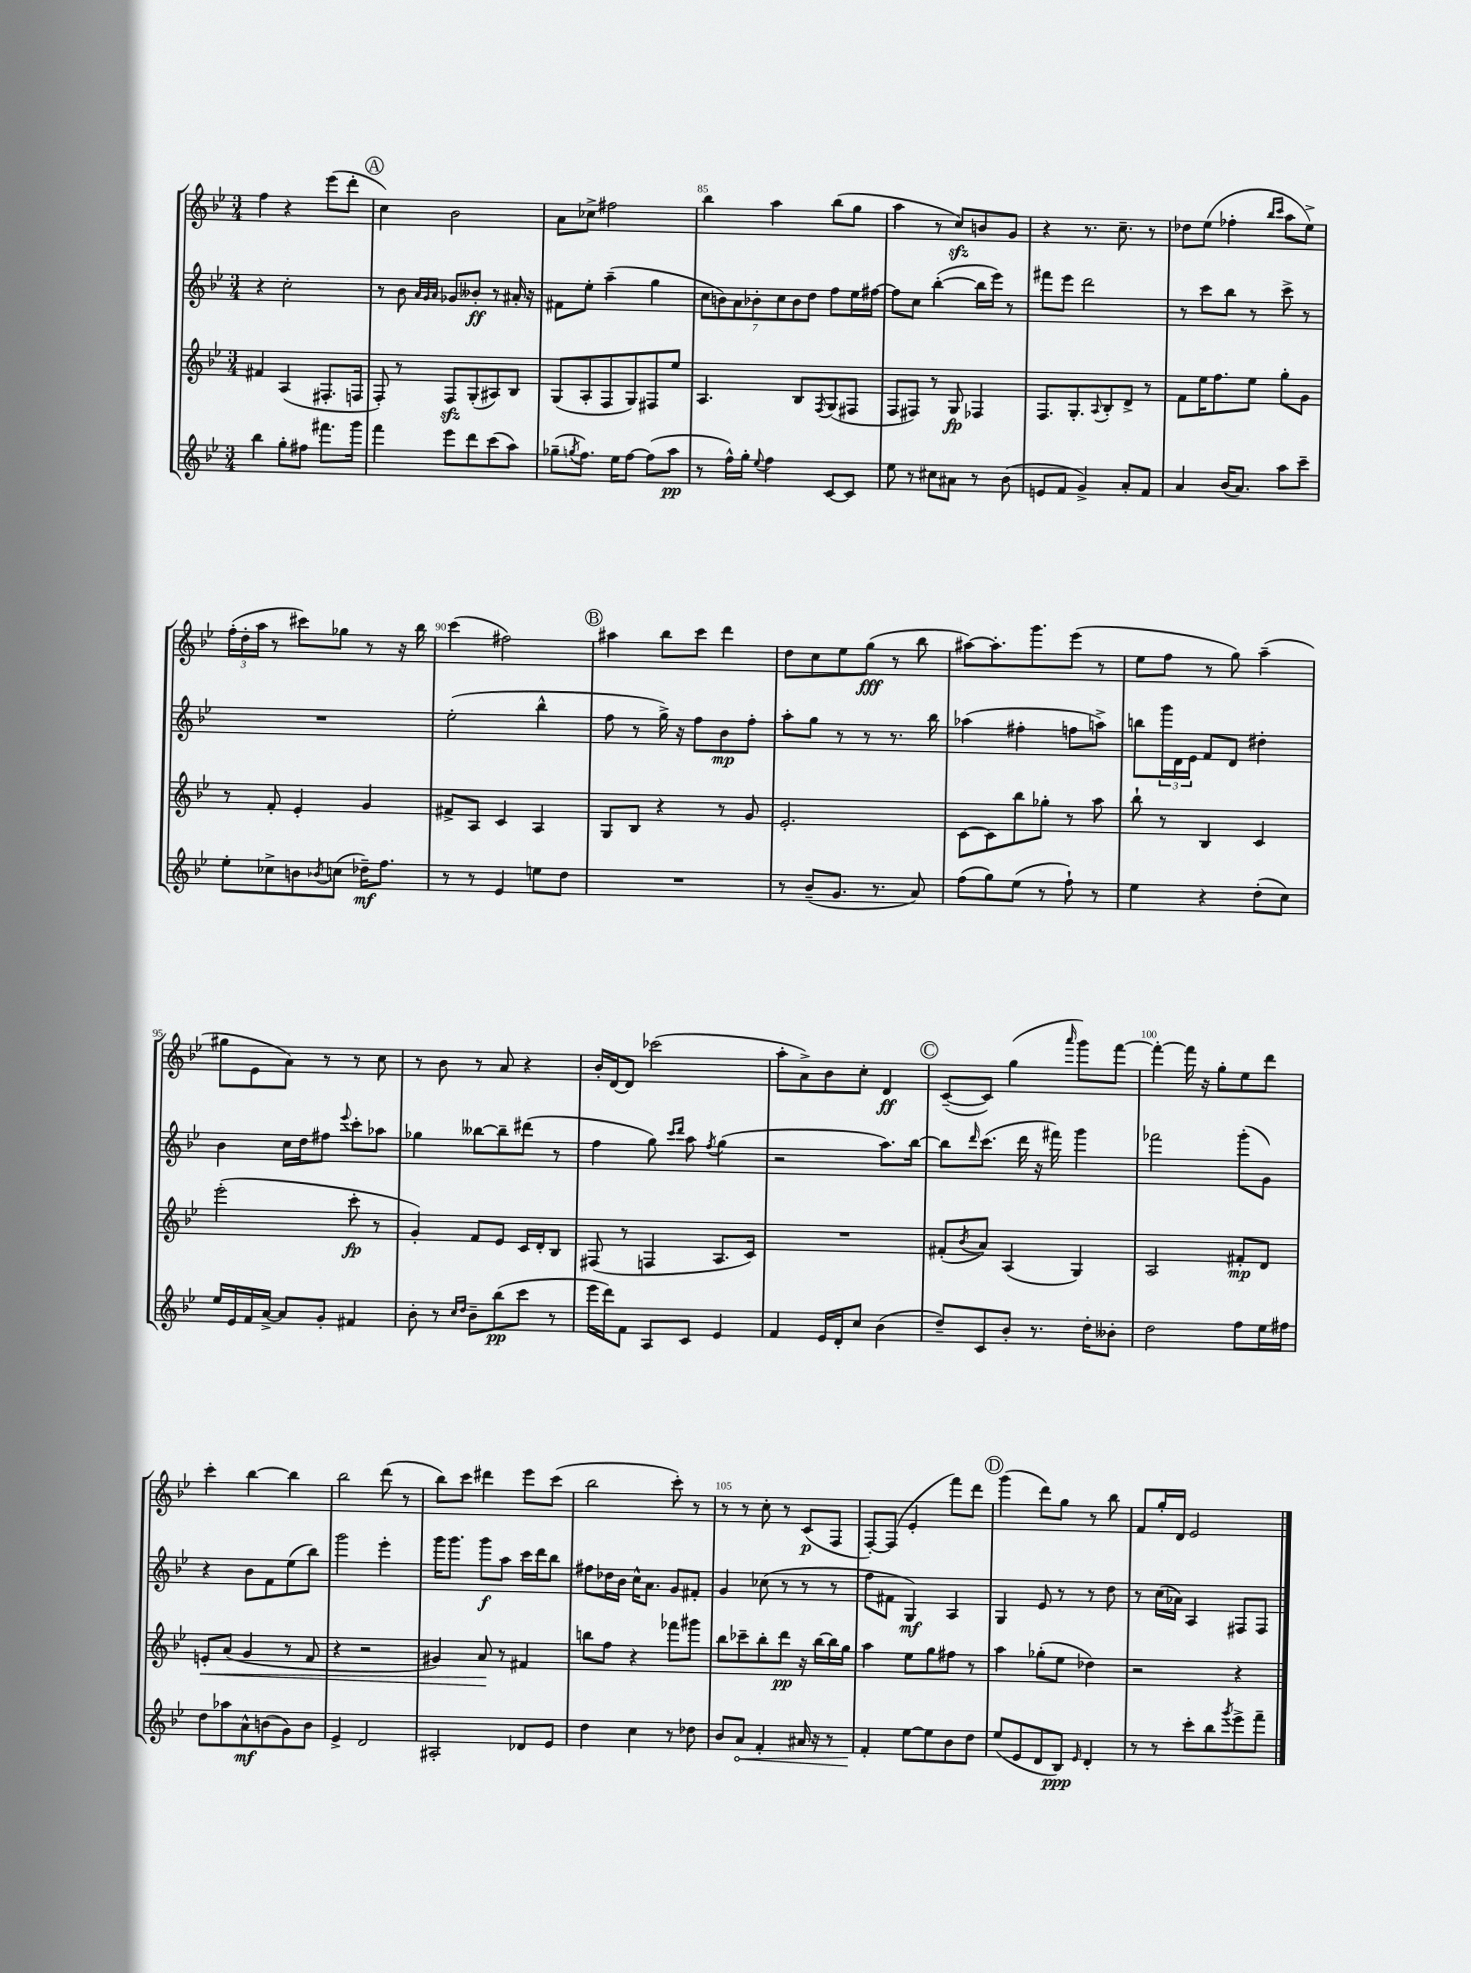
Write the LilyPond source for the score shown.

<<
\new StaffGroup <<
\new Staff = "s0" {
    \clef treble \key bes \major \numericTimeSignature \time 3/4
    f''4 r4 ees'''8( d'''8-. |
    \mark \markup { \circle "A" } c''4) bes'2 |
    a'8 ces''8-> fis''2 |
    bes''4 a''4 bes''8( g''8 |
    a''4 r8 c''8\sfz) b'8 g'8 |
    r4 r8. c''8.-- r8 |
    des''8 ees''8( fes''4-. \grace { bes''16 c'''16 } a''8 ees''8->) |
    \tuplet 3/2 { f''16-.( d''16-. a''16 } r8 cis'''8) ges''8 r8 r16 bes''16 |
    c'''4( fis''2) |
    \mark \markup { \circle "B" } ais''4 bes''8 c'''8 d'''4 |
    d''8 c''8 ees''8 g''8\fff( r8 bes''8 |
    ais''8~) ais''8.-. g'''8. ees'''8( r8 |
    ees''8 f''8 r8 g''8) a''4--( |
    gis''8 ees'8 a'8) r8 r8 c''8 |
    r8 bes'8 r8 a'8 r4 |
    bes'16-. d'16~ d'8 ces'''2( |
    a''8-. a'8->) bes'8 c''8-. d'4\ff |
    \mark \markup { \circle "C" } c'8~--( c'8) g''4( \grace { a'''16 } g'''8) f'''8~ |
    f'''4~-. f'''16 r16 g''8-. ees''8 d'''8 |
    c'''4-. bes''4~ bes''4 |
    bes''2 d'''8( r8 |
    bes''8) c'''8 dis'''4 ees'''8 c'''8( |
    bes''2 c'''8-.) r8 |
    r8 r8 c''8-. r8 c'8\p( f8 |
    f8~-.) f8( ees'4-. f'''8) d'''8 |
    \mark \markup { \circle "D" } g'''4( d'''8) g''8 r8 bes''8 |
    f'8 g''16-. d'16 ees'2 \bar "|." |
}
\new Staff = "s1" {
    \clef treble \key bes \major \numericTimeSignature \time 3/4
    r4 c''2-. |
    \mark \markup { \circle "A" } r8 bes'8 \grace { a'32 g'32 a'32 } ges'8 beses'8-.\ff r8 ais'16-. r16 |
    fis'8 ees''8-. a''4--( g''4 |
    \tuplet 7/4 { c''8 b'8) a'8 bes'8-. c''8 bes'8 d''8 } f''8 ees''16 fis''16~ |
    fis''8 c''8 bes''4~-.( bes''16 ees'''16) r8 |
    fis'''8 ees'''8 d'''2 |
    r8 c'''8 bes''8 r8 c'''8-> r8 |
    R2. |
    ees''2-.( bes''4-^ |
    \mark \markup { \circle "B" } f''8 r8 g''16->) r16 f''8 bes'8\mp f''8-. |
    a''8-. g''8 r8 r8 r8. bes''16 |
    aes''4( fis''4-. f''8 a''8->) |
    b''8 \tuplet 3/2 { g'''16 d'16 ees'16 } f'8 d'8 dis''4-. |
    bes'4 c''16 d''16 fis''8 \appoggiatura { ees'''8 } c'''8-. aes''8 |
    ges''4 beses''8~ beses''8-- dis'''8( r8 |
    f''4 g''8) \grace { c'''16 d'''16 } a''8 \acciaccatura { f''8 } g''4( |
    r2 a''8.) bes''16~ |
    \mark \markup { \circle "C" } bes''8 \grace { d'''16 } c'''8.( d'''16 r16 fis'''16) g'''4 |
    fes'''2 g'''8-.( g'8) |
    r4 bes'8 f'8 ees''8( bes''8) |
    g'''2 ees'''4-. |
    g'''16 g'''8. g'''8\f a''8 c'''16 d'''16 bes''8 |
    fis''8 des''16 bes'16 c''16-^ a'8. g'8 fis'8-. |
    g'4 ces''8( r8 r8 r8 |
    f''8 fis'8 g4\mf) a4 |
    \mark \markup { \circle "D" } g4 ees'8 r8 r8 d''8 |
    r8 c''16( aes'16) a4 fis8 fis8 \bar "|." |
}
\new Staff = "s2" {
    \clef treble \key bes \major \numericTimeSignature \time 3/4
    fis'4 a4( fis8.-. f16 |
    \mark \markup { \circle "A" } f8-.) r8 f8\sfz g8-.( ais8) bes8 |
    g8( a8-. f8 g8) fis8 ees''8 |
    a4. bes8 \acciaccatura { f8 } g8( fis8 |
    f8 fis8) r8 g8\fp fes4 |
    f8. g8.-. \appoggiatura { a8 } bes8-. d'8-> r8 |
    f'8 ees''16 f''8. ees''8 g''8-. g'8 |
    r8 f'8-. ees'4-. g'4 |
    fis'8-> a8 c'4 a4 |
    \mark \markup { \circle "B" } g8 bes8 r4 r8 g'8 |
    ees'2.-. |
    c'8~ c'8 bes''8 ges''8-. r8 a''8 |
    bes''8-! r8 bes4 c'4 |
    ees'''2-.( c'''8-.\fp r8 |
    g'4-.) f'8 ees'8 c'16 d'16-. bes8 |
    fis8( r8 f4 a8. c'16) |
    R2. |
    \mark \markup { \circle "C" } fis'8-.( \acciaccatura { bes'8 } a'8) a4( g4) |
    a2 fis'8-.\mp d'8 |
    e'8-.\< a'8( g'4 r8 f'8 |
    r4 r2 |
    gis'4) a'8\! r8 fis'4 |
    b''8 f''8 r4 fes'''8 gis'''8 |
    bes''8 ces'''8-- bes''8-. d'''8\pp r16 bes''16~ bes''16 g''16 |
    a''4 ees''8 g''8 fis''8 r8 |
    \mark \markup { \circle "D" } a''4 ges''8-.( ees''8 des''4) |
    r2 r4 \bar "|." |
}
\new Staff = "s3" {
    \clef treble \key bes \major \numericTimeSignature \time 3/4
    bes''4 g''8-. fis''8 fis'''8. g'''16 |
    \mark \markup { \circle "A" } f'''4 ees'''8 d'''8 c'''8( a''8) |
    ges''8--( \acciaccatura { g''8 } f''8.) ees''16 f''8~ f''8( a''8\pp |
    r8 f''16-^) g''16-. \appoggiatura { ees''8 } f''4 c'8~ c'8 |
    ees''8 r8 cis''8 ais'8 r8 bes'8( |
    e'8 f'8 g'4->) a'8-. f'8 |
    a'4 bes'16( a'8.) a''8 c'''8-- |
    ees''8-. ces''8-> b'8 \acciaccatura { bes'8 } c''8( des''16--\mf) f''8. |
    r8 r8 ees'4 e''8 d''8 |
    \mark \markup { \circle "B" } R2. |
    r8 bes'8--( g'8. r8. a'8) |
    f''8( g''8) ees''8( r8 f''8-!) r8 |
    ees''4 r4 d''8-.( c''8) |
    ees''16 ees'16 f'16 a'16~-> a'8 g'8-. fis'4 |
    bes'8-. r8 \grace { c''16 d''16 } bes'8-- bes''8\pp( c'''8 r8 |
    ees'''16 d'''16) f'8 a8 c'8 ees'4 |
    f'4 ees'16 d'16-. c''8 bes'4( |
    \mark \markup { \circle "C" } d''8--) c'8 bes'8-. r8. d''16-. beses'8-. |
    d''2 f''8 ees''16 fis''16 |
    d''8 aes''8 a'8-^\mf b'8( g'8) b'8 |
    ees'4-> d'2 |
    ais2-. des'8 ees'8 |
    d''4 c''4 r8 des''8 |
    bes'8 \once \override Hairpin.circled-tip = ##t a'8\< f'4-. ais'16 r16 r8 |
    f'4-.\! ees''8~ ees''8 bes'8 d''8 |
    \mark \markup { \circle "D" } ees''8( ees'8 d'8 bes8\ppp) \grace { ees'16 } d'4-. |
    r8 r8 c'''8-. bes''8 \acciaccatura { g'''8 } ees'''8-> f'''8-- \bar "|." |
}
>>
>>
\layout { \context { \Score currentBarNumber = #82 \override BarNumber.break-visibility = ##(#f #t #t) barNumberVisibility = #(every-nth-bar-number-visible 5) } }
